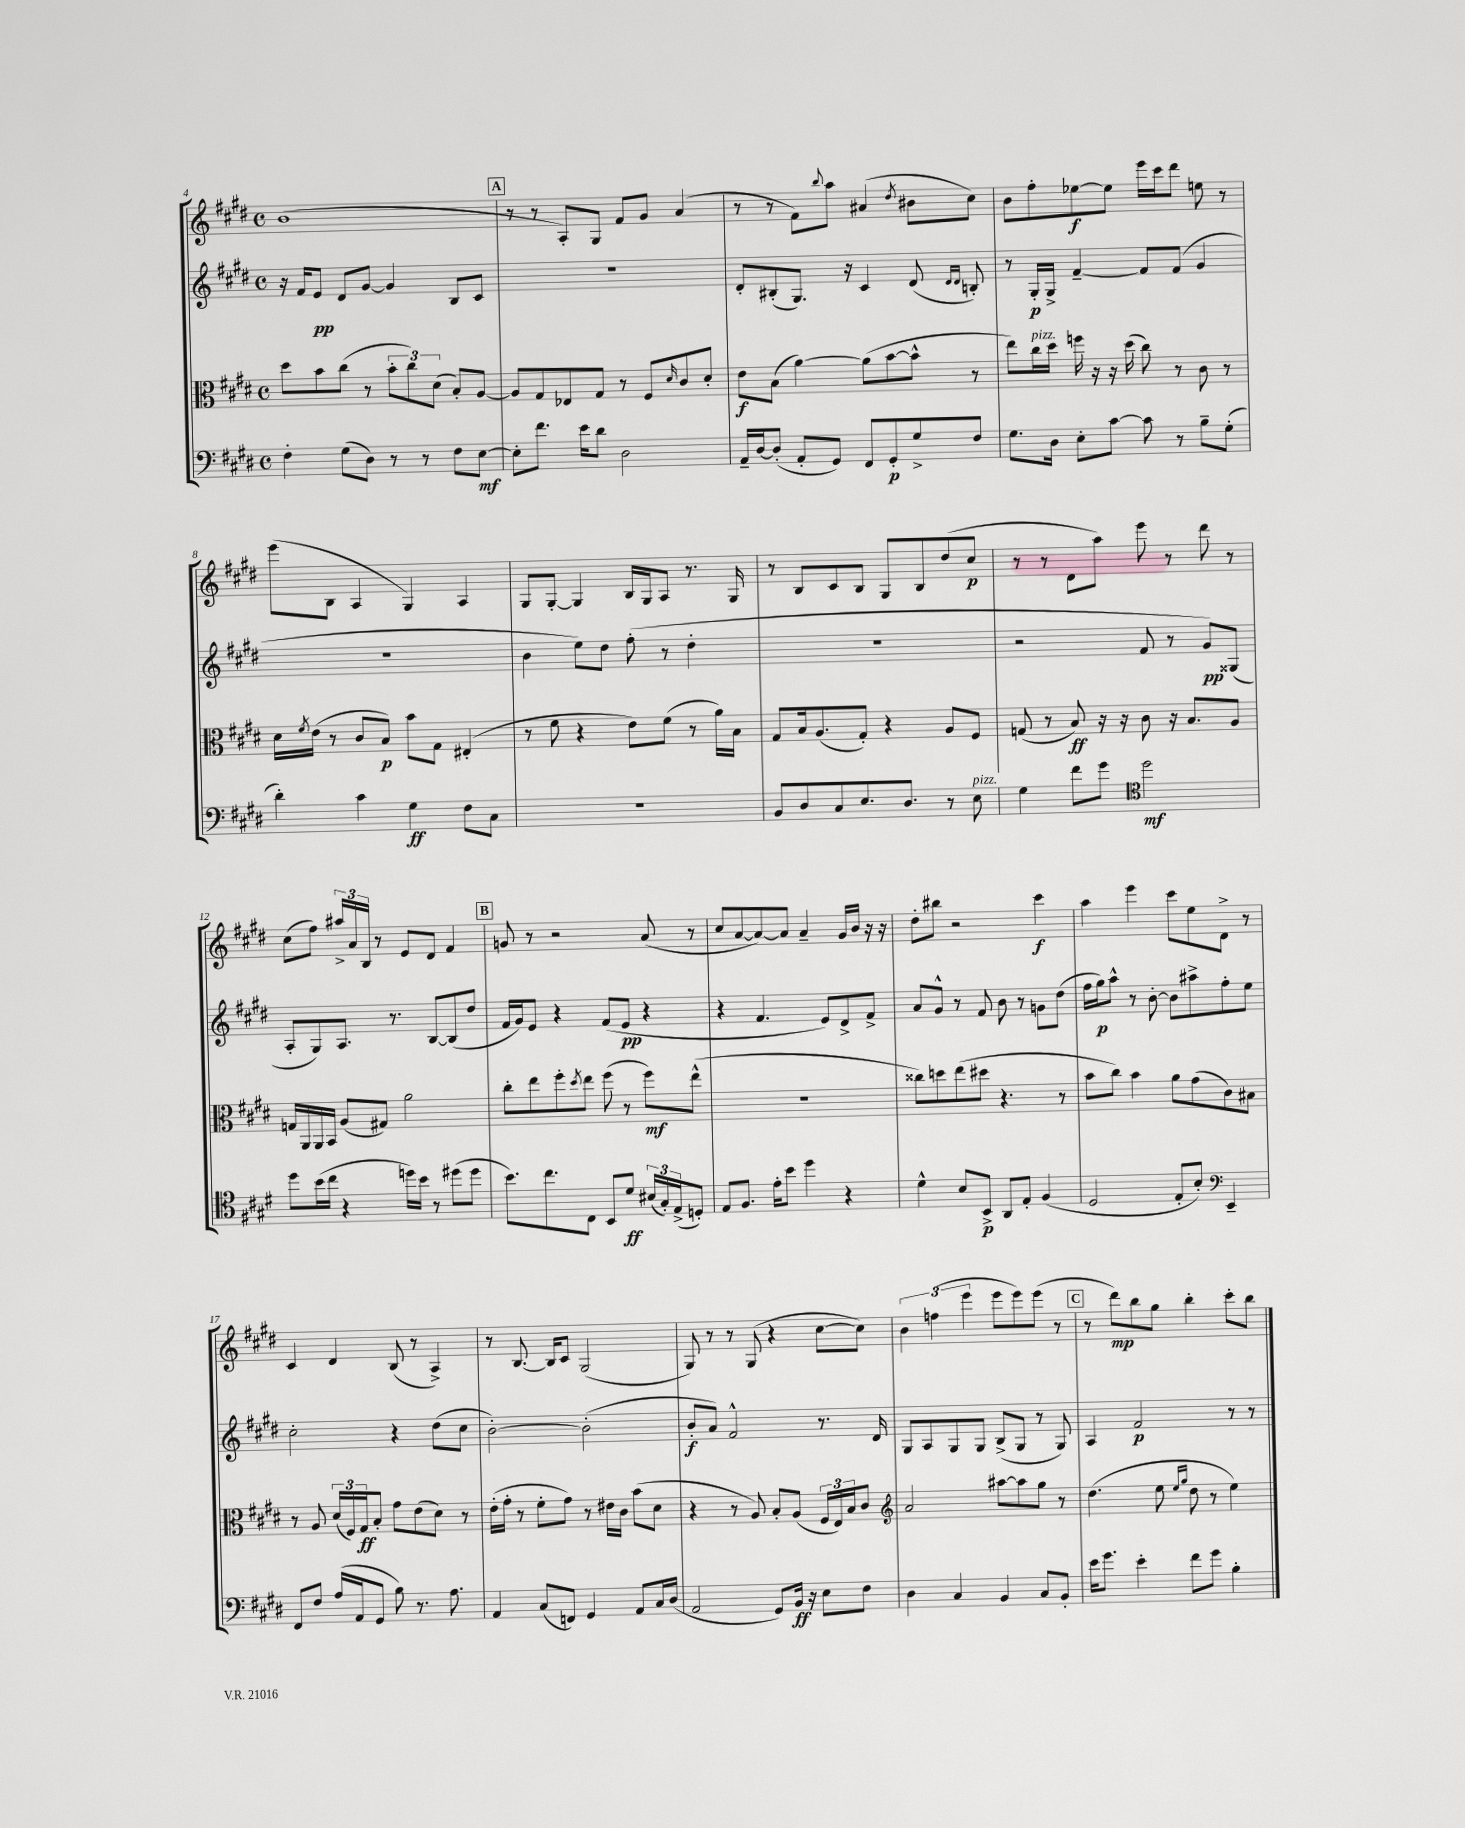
<<
\new StaffGroup <<
\new Staff = "s0" {
    \clef treble \key e \major \defaultTimeSignature \time 4/4
    b'1( |
    \mark \markup { \box "A" } r8 r8 a8-.) gis8 fis'8 gis'8 a'4( |
    r8 r8 fis'8) \appoggiatura { b''8 } a''8 ais'4( \acciaccatura { dis''8 } bis'8 cis''8) |
    b'8 fis''8-. ees''8~\f ees''8 e'''16 cis'''16 dis'''8 e''8 r8 |
    e'''8( b8 a4 gis4) a4 |
    gis8 gis8~-. gis4 b16 gis16 a8 r8. gis16 |
    r8 b8 cis'8 b8 gis8 b8 dis''8( cis''8\p |
    r8 r8 dis'8 a''8) e'''8 r8 dis'''8 r8 |
    cis''8( fis''8) \tuplet 3/2 { ais''16-> a'16 b16 } r8 e'8 dis'8 fis'4 |
    \mark \markup { \box "B" } g'8 r8 r2 a'8( r8 |
    cis''8 a'8~ a'8~) a'8 a'4-- gis'16 b'16 r16 r16 |
    dis''8-. bis''8 r2 cis'''4\f |
    a''4 e'''4 cis'''8 e''8 dis'8-> r8 |
    cis'4 dis'4 b8( r8 a4->) |
    r8 b8.~ b16 cis'8 gis2( |
    gis8) r8 r8 gis8( r4 cis''8~ cis''8) |
    \tuplet 3/2 { b'4 f''4( e'''4 } e'''8 e'''8) e'''8( r8 |
    \mark \markup { \box "C" } r8 dis'''8\mp) b''8 gis''8 b''4-. cis'''8-. b''8 \bar "|." |
}
\new Staff = "s1" {
    \clef treble \key e \major \defaultTimeSignature \time 4/4
    r16 fis'16 e'8\pp dis'8 gis'8~ gis'4 b8 cis'8 |
    \mark \markup { \box "A" } r1 |
    dis'8-. bis8-.( gis8.) r16 cis'4 dis'8( \grace { dis'16 dis'16 } b8-.) |
    r8 gis16-.\p gis16-> fis'4~-- fis'8 fis'8( gis'4 |
    R1 |
    b'4 e''8) dis''8 fis''8-.( r8 dis''4-. |
    R1 |
    r2 fis'8 r8 gis'8\pp) gisis8( |
    a8-. gis8) a8. r8. b8~ b8( dis''8 |
    \mark \markup { \box "B" } fis'16 gis'16) e'8 r4 fis'8( e'8\pp r4 |
    r4 fis'4. e'8) dis'8-> fis'8-> |
    a'8 gis'8-^ r8 fis'8 b'8 r8 g'8 dis''8( |
    fis''16 gis''16\p) a''8-^ r8 b'8~-. b'8 ais''8-> fis''8-. e''8 |
    cis''2-. r4 dis''8( cis''8 |
    b'2~-.) b'2-.( |
    b'8-.\f a'8) fis'2-^ r8. dis'16 |
    gis8 a8 gis8 gis8 b8->( gis8 r8 gis8) |
    \mark \markup { \box "C" } a4 fis'2\p r8 r8 \bar "|." |
}
\new Staff = "s2" {
    \clef alto \key e \major \defaultTimeSignature \time 4/4
    dis''8 b'8 cis''8( r8 \tuplet 3/2 { b'8-. cis''8) dis'8( } b8-.) a8~ |
    \mark \markup { \box "A" } a8 gis8 ees8 gis8 r8 fis8 \grace { dis'16 } cis'8 dis'8-. |
    e'8\f b8( a'4~) a'8( b'8~ b'8-^ r8 |
    e''8) cis''16^\markup { \italic "pizz." } dis''16 f''16 r16 r16 dis''16( cis''8) r8 cis'8 r8 |
    dis'16 \acciaccatura { fis'8 } e'16( r8 cis'8 b8\p) b'8 gis8 eis4-.( |
    r8 fis'8 r4 e'8) fis'8( r8 a'16) b16 |
    gis8 b16 a8.( gis8-.) r4 a8 fis8 |
    g8( r8 b8\ff) r16 r16 cis'8 r16 b8. a8 |
    g16 a,16 a,16 b,16 a8( gis8) a'2 |
    \mark \markup { \box "B" } cis''8-. e''8 fis''8-. \acciaccatura { dis''8 } e''8 fis''8( r8 fis''8\mf) e''8-^( |
    R1 |
    cisis''8) d''8 e''8( dis''8 r4. r8 |
    b'8 cis''8) b'4 a'8 gis'8( cis'8) bis8 |
    r8 a8 \tuplet 3/2 { dis'16( fis16) gis16\ff } b8-. gis'8 e'8( dis'8) r8 |
    e'16-.( gis'16-. r8 fis'8-. gis'8) r8 eis'16 cis'16 b'8( dis'8 |
    r4 r8 a8) b8-. a8( \tuplet 3/2 { fis16 e16) b16 } cis'8 |
    \clef treble a'2 ais''8~ ais''8 gis''8 r8 |
    \mark \markup { \box "C" } dis''4.( e''8 \grace { e''16 gis''16 } dis''8 r8 e''4) \bar "|." |
}
\new Staff = "s3" {
    \clef bass \key e \major \defaultTimeSignature \time 4/4
    fis4-. gis8( dis8) r8 r8 fis8 e8~\mf |
    \mark \markup { \box "A" } e8-. fis'8. e'16 dis'8 dis2 |
    a,16-- dis16~ dis8-.( a,8-. gis,8) fis,8 gis,8-.\p gis8-> fis8 |
    gis8. dis16 e8-. cis'8~ cis'8 r8 b8-- gis8-.( |
    dis'4-.) cis'4 gis4\ff fis8 cis8 |
    R1 |
    b,8 dis8 cis8 e8. dis8. r8 e8^\markup { \italic "pizz." } |
    gis4 fis'8 gis'8 \clef tenor dis''2\mf |
    dis''8 b'16( cis''16 r4 d''16) b'16 r8 dis''8( dis''8 |
    \mark \markup { \box "B" } b'8.) cis''8. cis8 b,8 dis'8\ff \tuplet 3/2 { bis16( gis16-.) e16->( } d8-.) |
    e8 fis8. e'16-. b'8 dis''4 r4 |
    dis'4-^ b8 b,8->\p a,8 e8-. fis4( |
    dis2 e8-. b8-.) \clef bass e,4-- |
    fis,8 fis8 a16( a,16 gis,8 b8) r8. a8. |
    a,4 cis8( f,8) gis,4 a,8 cis16 dis16( |
    a,2 gis,8) b,16\ff r16 e8 fis8 |
    dis4 cis4 b,4 cis8 b,8-. |
    \mark \markup { \box "C" } e'16 gis'8. e'4-. fis'8 gis'8 b4-. \bar "|." |
}
>>
>>
\layout { \context { \Score currentBarNumber = #4 } }
